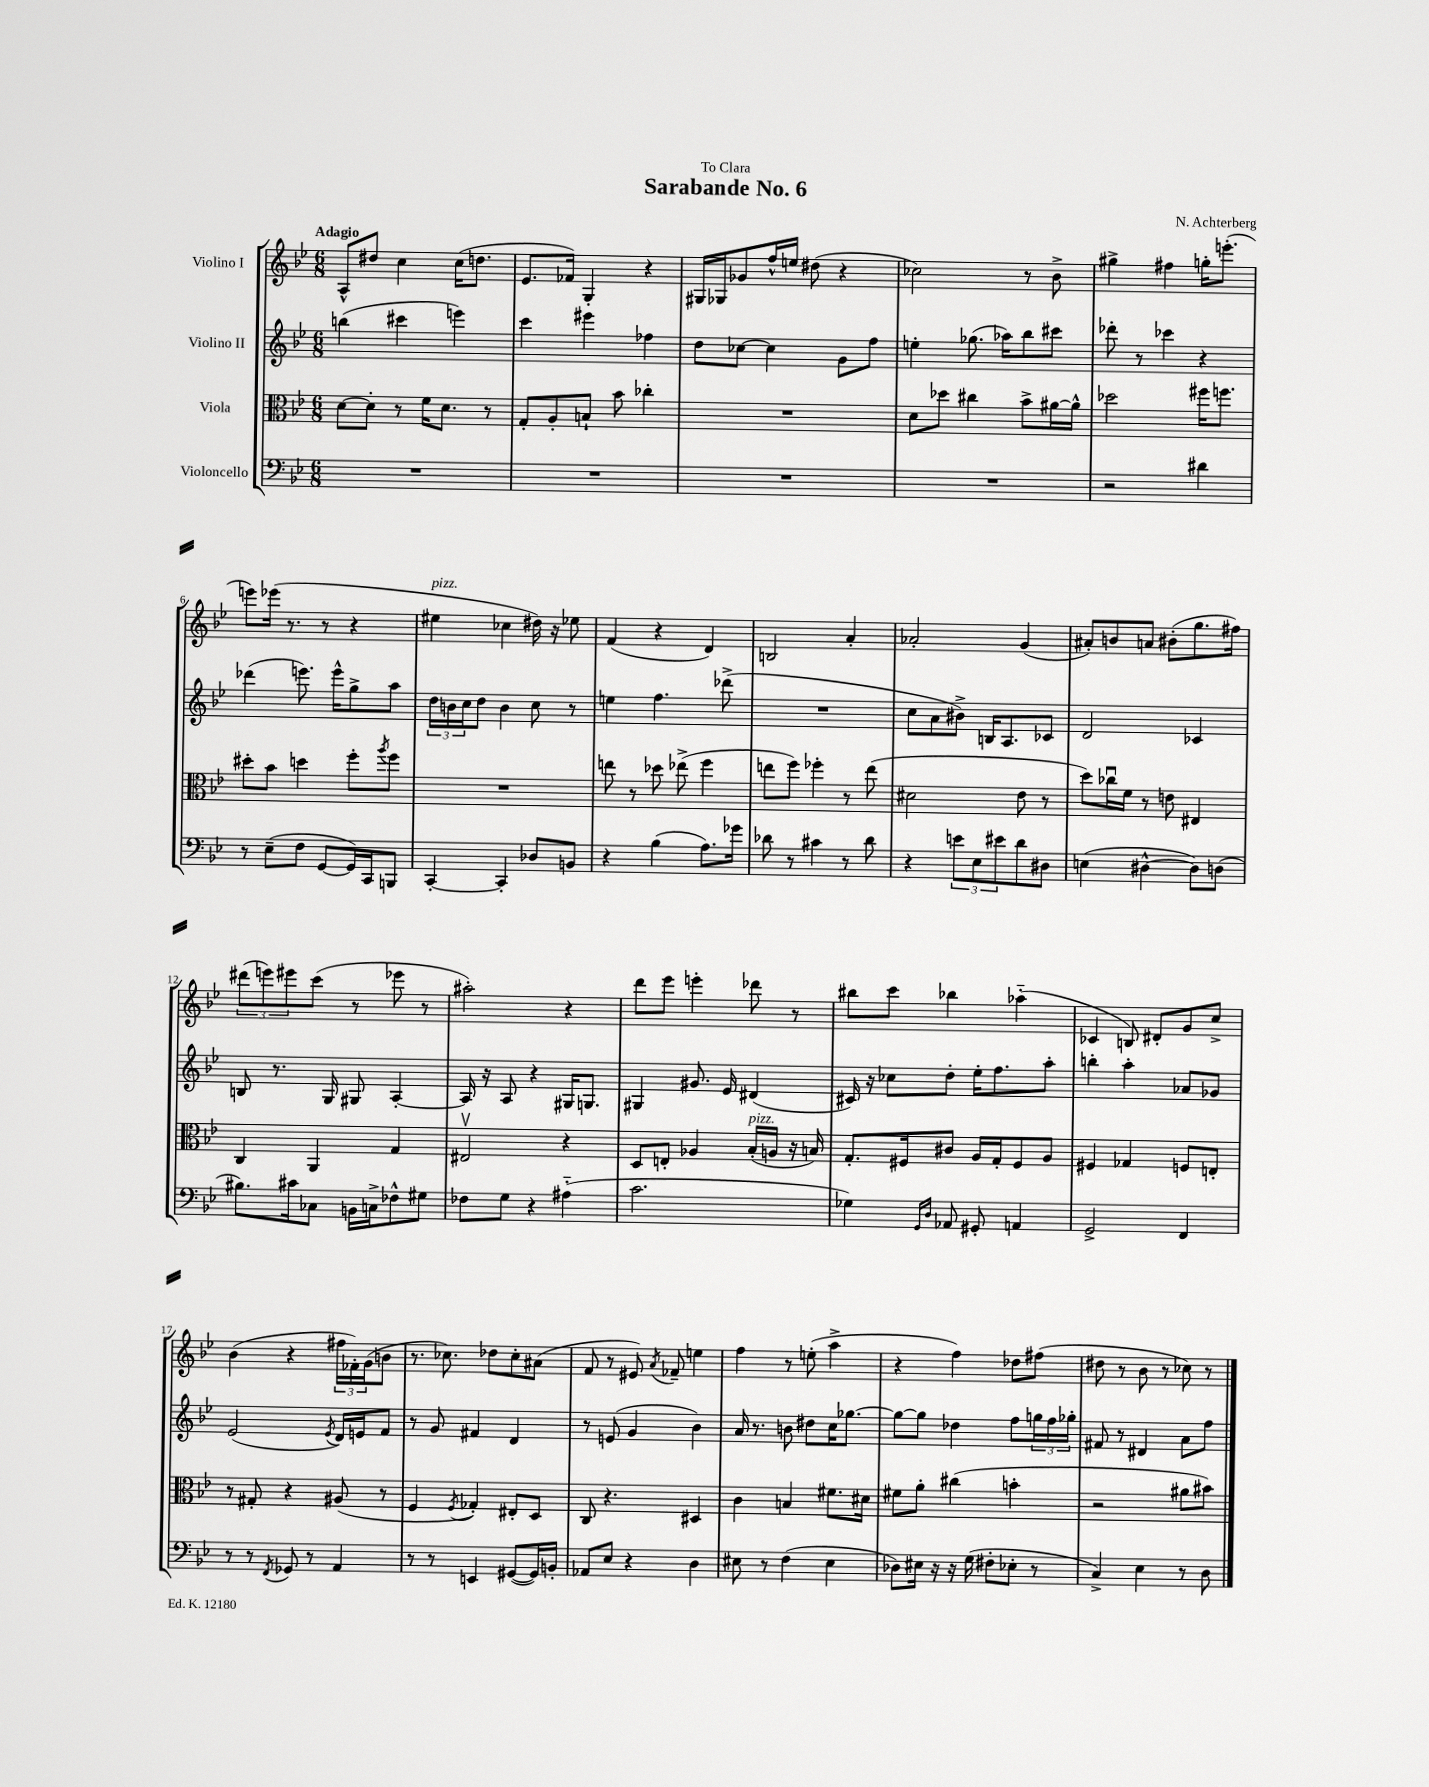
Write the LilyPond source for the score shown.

\header { title = "Sarabande No. 6" composer = "N. Achterberg" dedication = "To Clara" }
<<
\new StaffGroup <<
\new Staff = "s0" \with { instrumentName = "Violino I" } {
    \clef treble \key bes \major \numericTimeSignature \time 6/8 \tempo "Adagio"
    a8-^ dis''8 c''4 c''16( d''8. |
    ees'8. fes'16) g4-. r4 |
    gis16 ges16 ges'8 f''16-^ e''16 dis''8( r4 |
    ces''2) r8 bes'8-> |
    gis''4-> fis''4 g''16-. e'''8.-.( |
    e'''8) ees'''16( r8. r8 r4 |
    eis''4^\markup { \italic "pizz." } ces''4 dis''16) r16 ees''8 |
    f'4( r4 d'4) |
    b2 a'4-. |
    aes'2-. g'4( |
    ais'8-.) b'8 a'8 bis'8-.( g''8. fis''16) |
    \tuplet 3/2 { dis'''8( e'''8) eis'''8 } c'''8( r8 ees'''8 r8 |
    ais''2-.) r4 |
    d'''8 ees'''8 e'''4-. des'''8 r8 |
    bis''8 c'''8 bes''4 aes''4-_( |
    ces'4 b8) dis'8-. g'8 c''8-> |
    bes'4( r4 \tuplet 3/2 { fis''16 fes'16-.) g'16( } b'8 |
    r8. ces''8.) des''8 ces''8-. ais'8( |
    f'8 r8 eis'8) \acciaccatura { a'8 } fes'8-- e''4 |
    f''4 r8 e''8-.( a''4-> |
    r4 f''4) des''8 fis''8( |
    dis''8 r8 bes'8 r8 ces''8) r8 \bar "|." |
}
\new Staff = "s1" \with { instrumentName = "Violino II" } {
    \clef treble \key bes \major \numericTimeSignature \time 6/8
    b''4( cis'''4 e'''4) |
    c'''4 eis'''4 fes''4 |
    d''8 ces''8~ ces''4 g'8 f''8 |
    e''4-. ges''8.( aes''16) bes''8 cis'''8 |
    des'''8-. r8 ces'''4 r4 |
    des'''4( e'''8.) e'''16-^ g''8-> a''8 |
    \tuplet 3/2 { d''16 b'16 c''16 } d''8 b'4 c''8 r8 |
    e''4 f''4. des'''8->( |
    R2. |
    c''8 a'8 bis'8->) b16 a8. ces'8 |
    d'2 ces'4 |
    b8 r8. g16 gis8 a4~-. |
    a16 r16 a8 r4 gis16 g8. |
    gis4 gis'8. ees'16 dis'4( |
    cis'16) r16 ces''8 d''8-. ees''16-. f''8. a''8-. |
    b''4-. a''4-. aes'8 ges'8 |
    ees'2( \acciaccatura { ees'8 } d'16) e'16 f'8 |
    r8 g'8 fis'4 d'4 |
    r8 e'8( g'4 bes'4) |
    a'16 r8. b'8 dis''8 c''16 ges''8.~ |
    ges''8~ ges''8 des''4 f''8 \tuplet 3/2 { g''16 f''16 ges''16-. } |
    fis'8 r8 dis'4 a'8 f''8 \bar "|." |
}
\new Staff = "s2" \with { instrumentName = "Viola" } {
    \clef alto \key bes \major \numericTimeSignature \time 6/8
    d'8~ d'8-. r8 f'16 d'8. r8 |
    g8-. a8-. b8-! bes'8 ces''4-. |
    R2. |
    d'8 des''8 cis''4 bes'8-> ais'16~ ais'16-^ |
    des''2 fis''16 f''8. |
    dis''8-. bes'8 d''4 f''8-. \acciaccatura { a''8 } f''8 |
    R2. |
    e''8 r8 des''8 ees''8->( f''4 |
    e''8 f''8) fes''4-. r8 e''8( |
    dis'2 ees'8 r8 |
    d''8) ces''16\downbow f'16 r8 e'8 eis4 |
    c4 a,4 g4 |
    eis2\upbow r4 |
    d8 e8-. aes4 bes16-.^\markup { \italic "pizz." }( a16 r16 b16) |
    g8.-. fis16 cis'8 a16 g16-. fis8 a8 |
    fis4 ges4 f8 e8-. |
    r8 gis8-. r4 ais8( r8 |
    f4 \acciaccatura { f8 } ges4-.) eis8-. d8 |
    c8 r4. dis4 |
    c'4 b4 fis'8. dis'16 |
    fis'8 a'8-. cis''4( b'4-. |
    r2 ais'8 bis'8) \bar "|." |
}
\new Staff = "s3" \with { instrumentName = "Violoncello" } {
    \clef bass \key bes \major \numericTimeSignature \time 6/8
    R2. |
    R2. |
    R2. |
    R2. |
    r2 dis'4 |
    r8 ees8--( f8 g,8~ g,16) c,16 b,,8 |
    c,4~-. c,4-. des8 b,8 |
    r4 bes4( a8.) ges'16 |
    des'8 r8 cis'4 r8 des'8 |
    r4 \tuplet 3/2 { e'8 ees8 eis'8 } d'8 dis8 |
    e4( dis4~-^ dis8) d8( |
    bis8.) cis'16 ces8 b,16 c16-> fes8-^ gis8 |
    fes8 g8 r4 ais4-_( |
    c'2. |
    ges4) \grace { g,16 d16 } aes,8 gis,8-. a,4 |
    g,2-> f,4 |
    r8 r8 \acciaccatura { f,8 } ges,8 r8 a,4 |
    r8 r8 e,4 gis,8~( gis,16) b,16-. |
    aes,8 ees8 r4 d4 |
    eis8 r8 f4( eis4 |
    des8) eis16 r16 r16 g16( fis8-. ees8-. r8 |
    c4->) ees4 r8 d8 \bar "|." |
}
>>
>>
